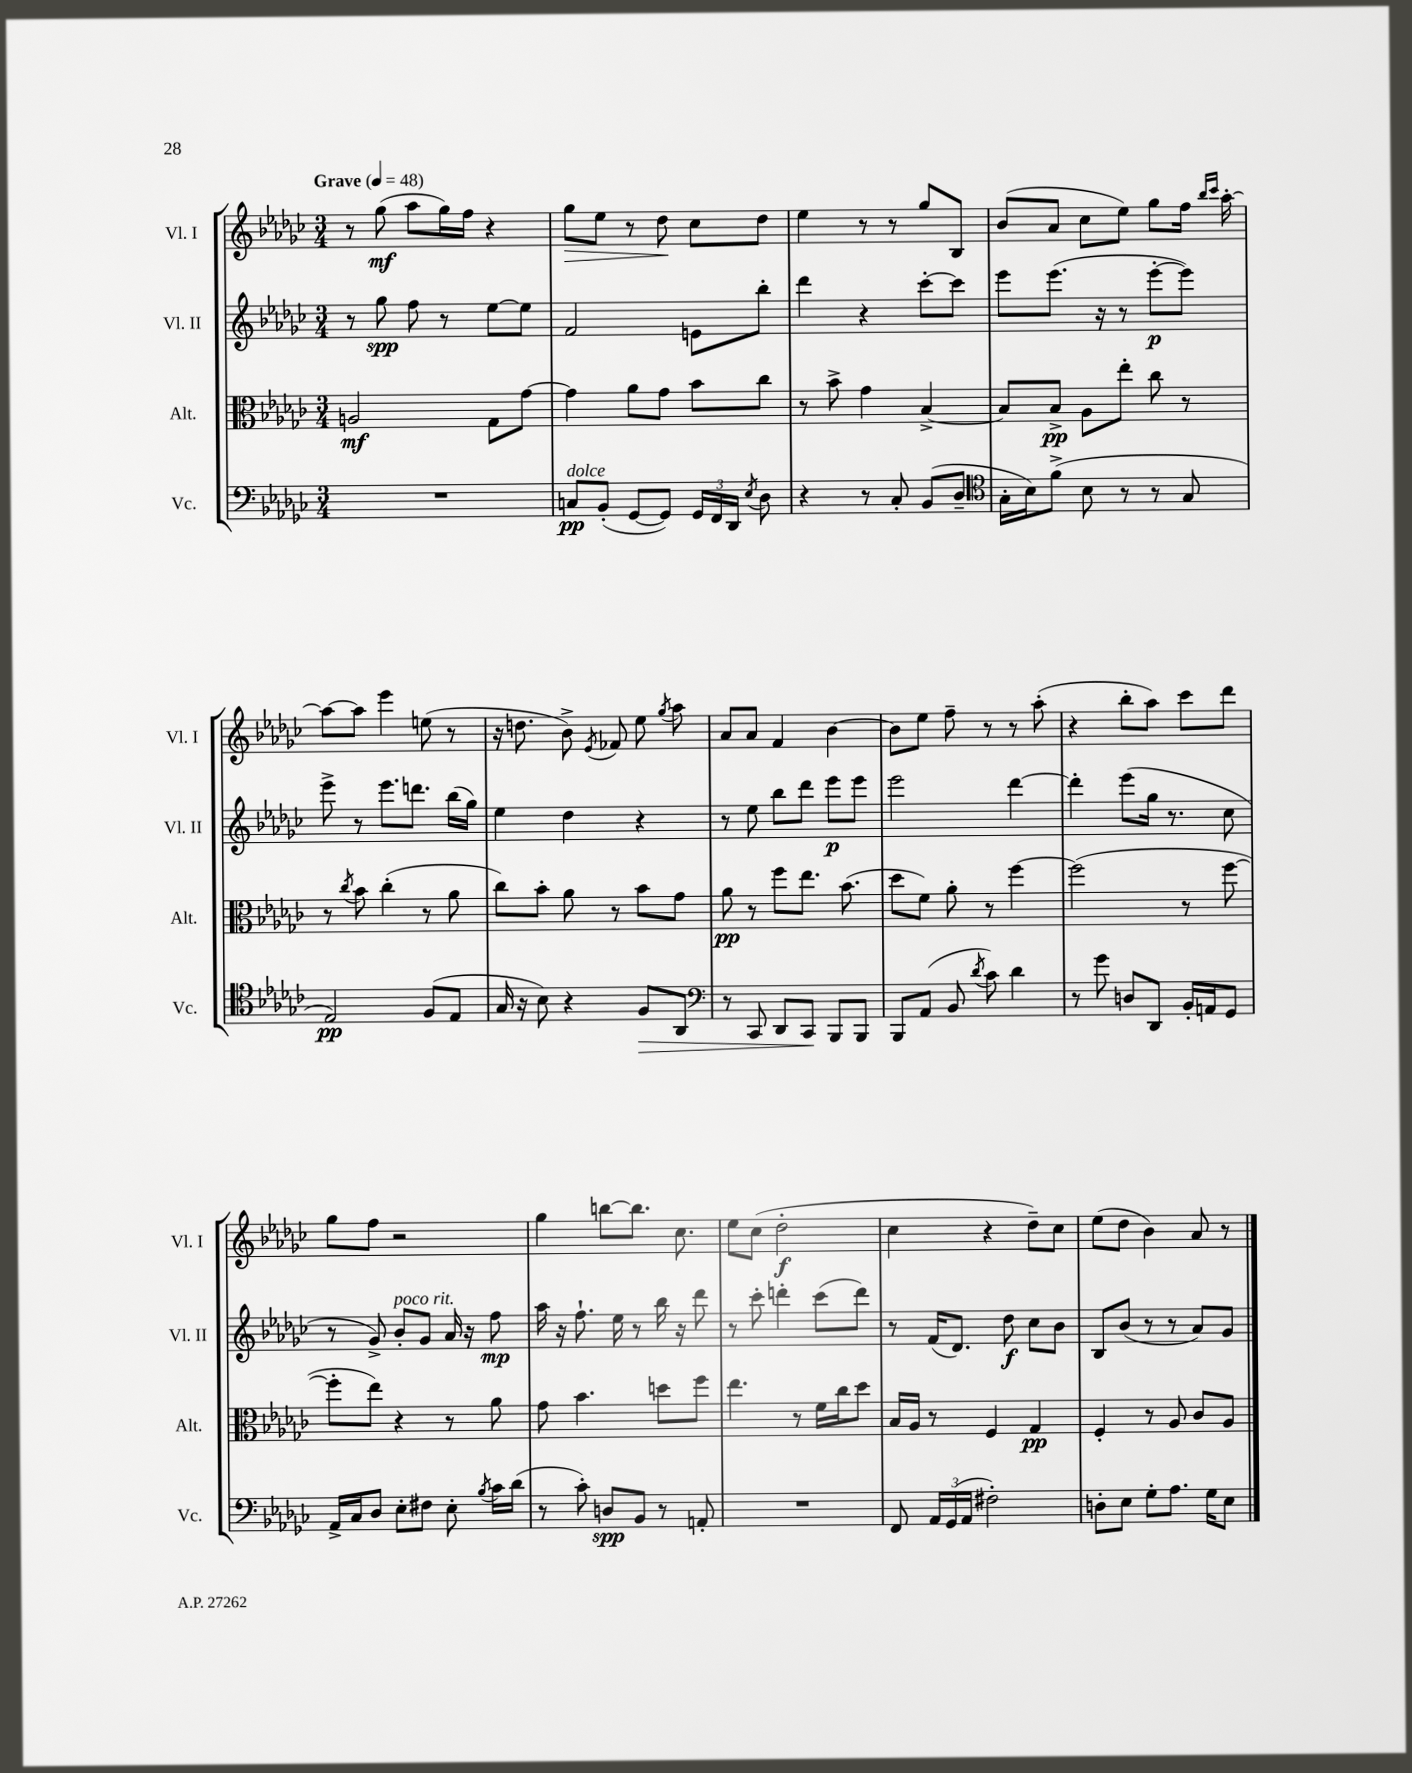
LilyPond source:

<<
\new StaffGroup <<
\new Staff = "s0" \with { instrumentName = "Vl. I" shortInstrumentName = "Vl. I" } {
    \clef treble \key ges \major \numericTimeSignature \time 3/4 \tempo "Grave" 4 = 48
    \autoBeamOff r8 ges''8\mf( aes''8[ ges''16) f''16] r4 |
    ges''8[\> ees''8] r8 des''8\! ces''8[ des''8] |
    ees''4 r8 r8 ges''8[ bes8] |
    bes'8[( aes'8] ces''8[ ees''8]) ges''8[ f''16] \grace { bes''16[ ces'''16] } aes''16~-. |
    aes''8[~ aes''8] ees'''4 e''8( r8 |
    r16 d''8. bes'8->) \acciaccatura { ees'8 } fes'8 ees''8 \acciaccatura { ges''8 } aes''8 |
    aes'8[ aes'8] f'4 bes'4~ |
    bes'8[ ees''8] f''8-- r8 r8 aes''8-.( |
    r4 bes''8[-. aes''8]) ces'''8[ des'''8] |
    ges''8[ f''8] r2 |
    ges''4 b''8[~ b''8.] ces''8. |
    ees''8[ ces''8]( des''2-.\f |
    ces''4 r4 des''8[--) ces''8] |
    ees''8[( des''8] bes'4) aes'8 r8 \bar "|." |
}
\new Staff = "s1" \with { instrumentName = "Vl. II" shortInstrumentName = "Vl. II" } {
    \clef treble \key ges \major \numericTimeSignature \time 3/4
    \autoBeamOff r8 ges''8\spp f''8 r8 ees''8[~ ees''8] |
    f'2 e'8[ bes''8]-. |
    des'''4 r4 ces'''8[~-. ces'''8] |
    ees'''8[ ees'''8.]( r16 r8 ees'''8[~-.\p ees'''8]) |
    ees'''8-> r8 ees'''8.[ d'''8.] bes''16[( ges''16]) |
    ees''4 des''4 r4 |
    r8 ees''8 bes''8[ des'''8] ees'''8[\p ees'''8] |
    ees'''2 des'''4~ |
    des'''4-. ees'''8[( ges''16] r8. ces''8 |
    r8 ges'8->) bes'8[-.^\markup { \italic "poco rit." } ges'8] aes'16 r16 f''8\mp |
    aes''16 r16 f''8.-! ees''16 r8 bes''16 r16 des'''8 |
    r8 ces'''8-. d'''4-. ces'''8[( d'''8]) |
    r8 f'16[( des'8.]) des''8\f ces''8[ bes'8] |
    bes8[ bes'8]( r8 r8 aes'8[) ges'8] \bar "|." |
}
\new Staff = "s2" \with { instrumentName = "Alt." shortInstrumentName = "Alt." } {
    \clef alto \key ges \major \numericTimeSignature \time 3/4
    \autoBeamOff a2\mf ges8[ ges'8]~ |
    ges'4 aes'8[ ges'8] bes'8[ ces''8] |
    r8 bes'8-> ges'4 bes4~-> |
    bes8[ bes8]->\pp aes8[ ees''8]-. ces''8 r8 |
    r8 \acciaccatura { ces''8 } bes'8 ces''4-.( r8 aes'8 |
    ces''8[) bes'8]-. aes'8 r8 bes'8[ ges'8] |
    aes'8\pp r8 f''8[ ees''8.] bes'8.( |
    des''8[ f'8]) aes'8-. r8 f''4~ |
    f''2( r8 f''8~ |
    f''8[-. ees''8]) r4 r8 aes'8 |
    ges'8 bes'4. d''8[ f''8] |
    ees''4. r8 f'16[ ces''16 des''8] |
    bes16[ aes16] r8 f4 ges4\pp |
    f4-. r8 aes8 ces'8[ aes8] \bar "|." |
}
\new Staff = "s3" \with { instrumentName = "Vc." shortInstrumentName = "Vc." } {
    \clef bass \key ges \major \numericTimeSignature \time 3/4
    \autoBeamOff R2. |
    c8[\pp^\markup { \italic "dolce" } bes,8]-.( ges,8[~ ges,8]) \tuplet 3/2 { ges,16[ f,16 des,16] } \acciaccatura { ees8 } des8 |
    r4 r8 ces8-. bes,8[( des8]-- |
    \clef tenor ges16[-. bes16) f'8]->( bes8 r8 r8 ges8 |
    ees2\pp) f8[( ees8] |
    ges16 r16 bes8) r4 f8[\> aes,8] |
    \clef bass r8 ces,8 des,8[ ces,8]\! bes,,8[ bes,,8] |
    bes,,8[ aes,8]( bes,8 \acciaccatura { des'8 } ces'8) des'4 |
    r8 ges'8 d8[ des,8] bes,16[-. a,16 ges,8] |
    aes,16[-> ces16 des8] ees8[-. fis8] ees8-. \acciaccatura { bes8 } ces'16[ des'16]( |
    r8 ces'8-.) d8[\spp bes,8] r8 a,8-. |
    R2. |
    f,8 \tuplet 3/2 { aes,16[ ges,16( aes,16] } fis2-.) |
    d8[-. ees8] ges8[-. aes8.] ges16[ ees8] \bar "|." |
}
>>
>>
\layout { \context { \Score \remove "Bar_number_engraver" } }
